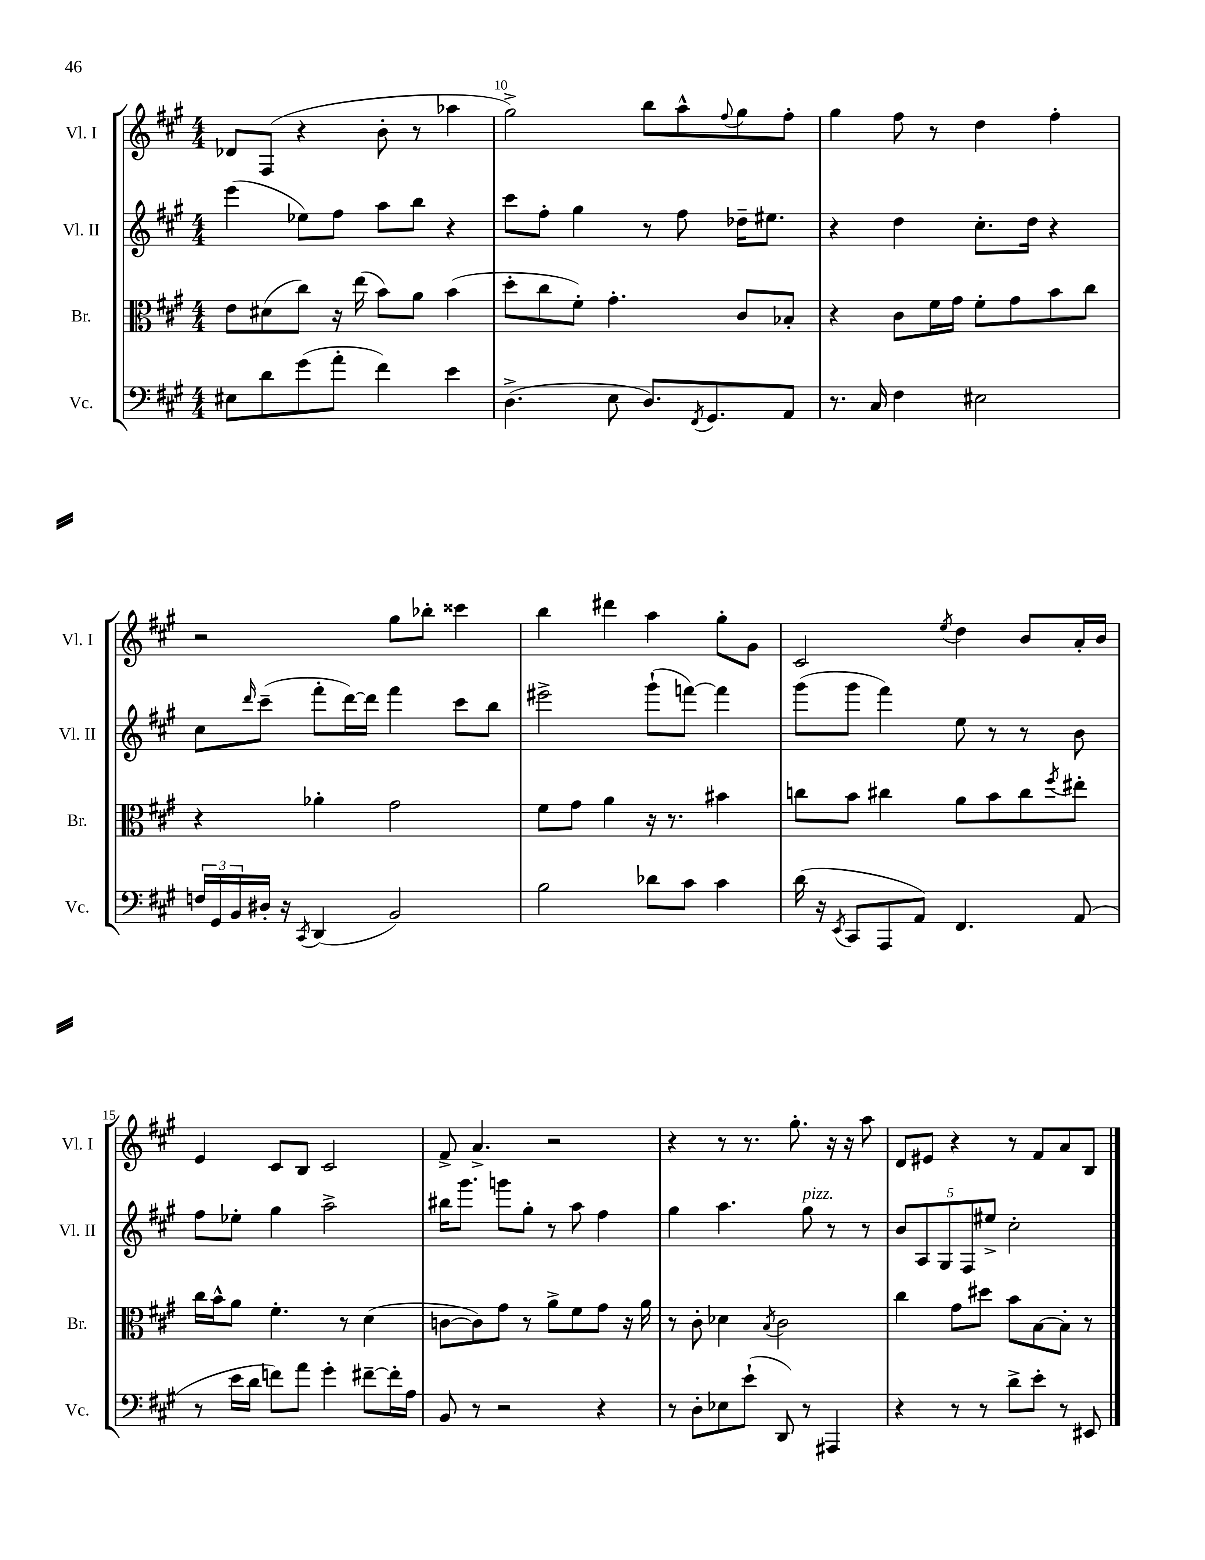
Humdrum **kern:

**kern	**kern	**kern	**kern
*staff4	*staff3	*staff2	*staff1
*clefF4	*clefC3	*clefG2	*clefG2
*k[f#c#g#]	*k[f#c#g#]	*k[f#c#g#]	*k[f#c#g#]
*M4/4	*M4/4	*M4/4	*M4/4
8E#\L	8e\L	(4eee\	8d-/L
8d\	(8d#\	.	(8F#/J
(8g#\	8cc#\J)	8ee-\L)	4r
8a'\J	16r	8ff#\J	.
.	(16ee\	.	.
4f#\)	8b\L)	8aa\L	8b'\
.	8a\J	8bb\J	8r
4e\	(4b\	4r	4aa-\
=	=	=	=
(4.D^\	8dd'\L	8ccc#\L	2gg#^\)
.	8cc#\	8ff#'\J	.
.	8f#'\J)	4gg#\	.
8E\	4.g#'\	.	.
8.D/L)	.	8r	8bb\L
.	.	8ff#\	8aa^^\
8qFF#/	.	.	.
8.GG#/	.	.	.
.	.	.	8qqff#/
.	8c#/L	16dd-~\LK	8gg#\
.	.	8.ee#\J	.
8AA/J	8B-'/J	.	8ff#'\J
=	=	=	=
8.r	4r	4r	4gg#\
16C#/	.	.	.
4F#\	8c#\L	4dd\	8ff#\
.	16f#\L	.	8r
.	16g#\JJ	.	.
2E#\	8f#'\L	8.cc#'\L	4dd\
.	8g#\	.	.
.	.	16dd\Jk	.
.	8b\	4r	4ff#'\
.	8cc#\J	.	.
=	=	=	=
24F/LL	4r	8cc#\L	2r
24GG#/	.	.	.
24BB/	.	.	.
.	.	16qqddd/	.
16D#'/JJ	.	(8ccc#~\J	.
16r	.	.	.
8qCC#/	.	.	.
(4DD/	4a-'\	8fff#'\L	.
.	.	[16ddd\L)	.
.	.	16ddd\]JJ	.
2BB/)	2g#\	4fff#\	8gg#\L
.	.	.	8bb-'\J
.	.	8ccc#\L	4ccc##\
.	.	8bb\J	.
=	=	=	=
2B\	8f#\L	2eee#^\	4bb\
.	8g#\J	.	.
.	4a\	.	4ddd#\
8d-\L	16r	(8ggg#`\L	4aa\
.	8.r	.	.
8c#\J	.	[8fff\J)	.
4c#\	4b#\	4fff\]	8gg#'\L
.	.	.	8g#\J
=	=	=	=
(16d\	8cc\L	(8ggg#\L	2c#/
16r	.	.	.
8qEE/	.	.	.
8CC#/L	8b\J	8ggg#\J	.
8AAA/	4cc#\	4fff#\)	.
8AA/J)	.	.	.
.	.	.	8qee/
4.FF#/	8a\L	8ee\	4dd\
.	8b\	8r	.
.	8cc#\	8r	8b/L
.	8qff#/	.	.
(8AA/	8ee#'\J	8b\	16a'/L
.	.	.	16b/JJ
=	=	=	=
8r	16cc#\LL	8ff#\L	4e/
.	16b^^\J	.	.
16e\LL	8a\J	8ee-'\J	.
16d\JJ	.	.	.
8f\L)	4.f#'\	4gg#\	8c#/L
8a\J	.	.	8B/J
4g#'\	.	2aa^\	2c#/
.	8r	.	.
[8f#~\L	(4d\	.	.
16f#'\]L	.	.	.
16A\JJ	.	.	.
=	=	=	=
8BB/	[8c\L	16bb#\LK	8f#^/
.	.	8.ggg#\J	.
8r	8c\])	.	4.a^/
2r	8g#\J	8ggg\L	.
.	8r	8gg#'\J	.
.	8a^\L	8r	2r
.	8f#\	8aa\	.
4r	8g#\J	4ff#\	.
.	16r	.	.
.	16a\	.	.
=	=	=	=
8r	8r	4gg#\	4r
8D'\L	8c#'\	.	.
8E-\	4d-\	4.aa\	8r
(8e`\J	.	.	8.r
.	8qB/	.	.
8DD/)	2c#\	.	.
.	.	.	8.gg#'\
8r	.	8gg#\	.
4AAA#/	.	8r	16r
.	.	.	16r
.	.	8r	8aa\
=	=	=	=
4r	4cc#\	10b/L	8d/L
.	.	10A/	.
.	.	.	8e#/J
.	.	10G#/	.
8r	8g#\L	.	4r
.	.	10F#/	.
8r	8dd#\J	.	.
.	.	10ee#^/J	.
8d^\L	8b\L	2cc#'\	8r
8e'\J	[8B\	.	8f#/L
8r	8B'\]J	.	8a/
8EE#/	8r	.	8B/J
==	==	==	==
*-	*-	*-	*-
